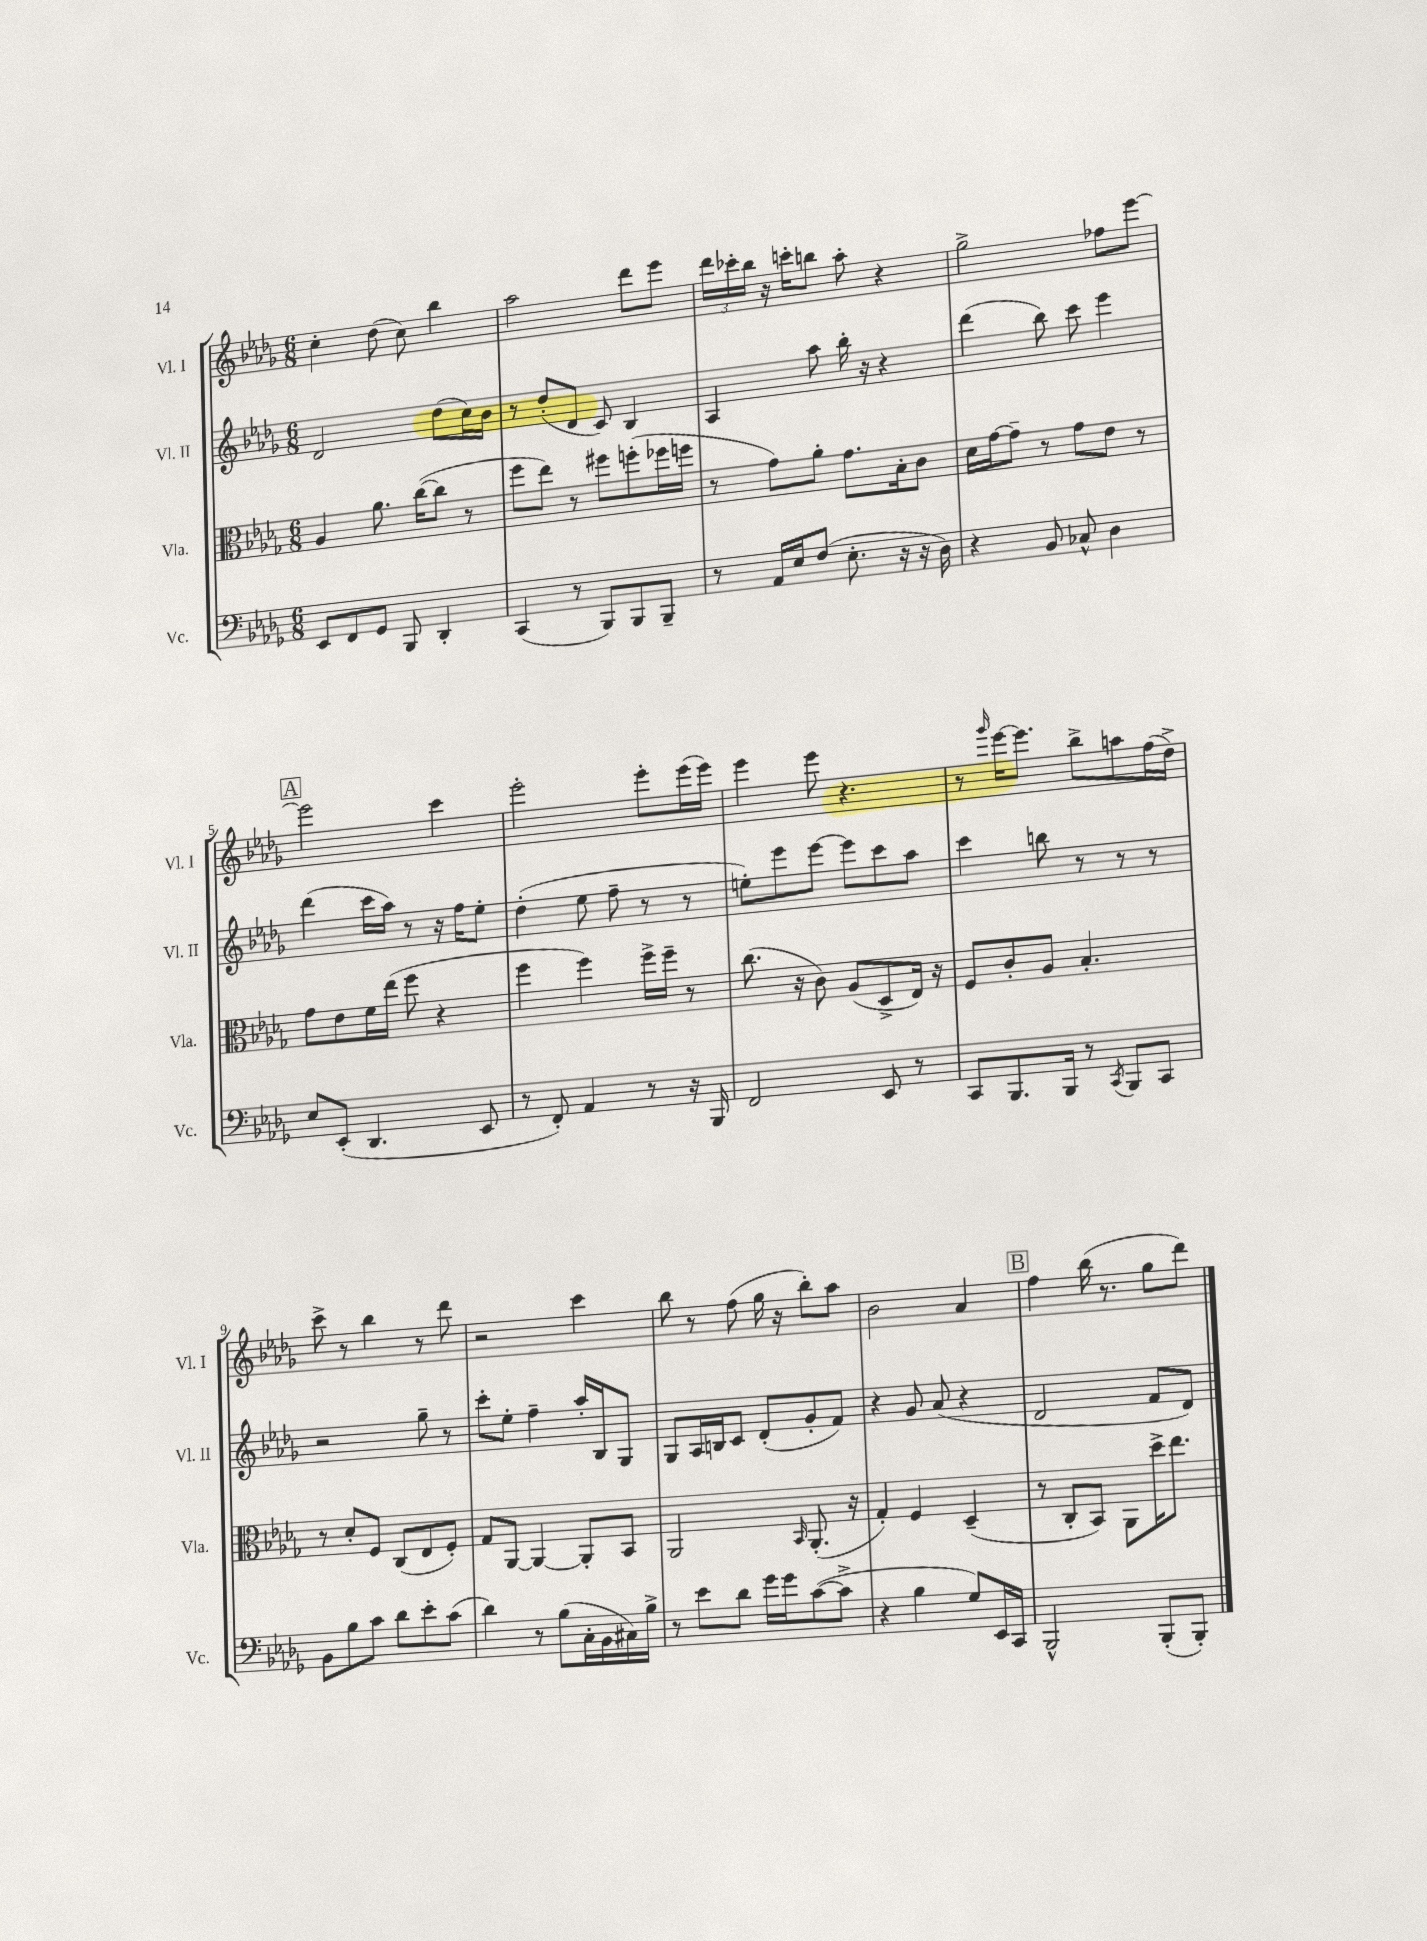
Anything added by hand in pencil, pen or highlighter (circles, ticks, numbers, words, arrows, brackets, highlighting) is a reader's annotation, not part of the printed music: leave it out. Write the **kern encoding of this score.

**kern	**kern	**kern	**kern
*staff4	*staff3	*staff2	*staff1
*clefF4	*clefC3	*clefG2	*clefG2
*k[b-e-a-d-g-]	*k[b-e-a-d-g-]	*k[b-e-a-d-g-]	*k[b-e-a-d-g-]
*M6/8	*M6/8	*M6/8	*M6/8
8EE-	4A-	2d-	4cc'
8FF	.	.	.
8GG-	8.a-	.	(8dd-
8BBB-	.	.	8cc)
.	([16cc	.	.
4DD-'	8cc]	(8dd-	4bb-
.	8r	16cc)	.
.	.	16b-	.
=	=	=	=
(4CC	8ff	8r	2aa-
.	8ee-)	(8dd-'	.
8r	8r	8d-	.
8BBB-)	8ff#	8c)	.
8BBB-	(8ff'	4B-	8ddd-
8BBB-~	16ff-	.	8eee-
.	16ff	.	.
=	=	=	=
8r	8r	4A-	24ddd-
.	.	.	24ccc-'
.	.	.	24bb-
16AA-	8g-)	.	16r
16E-	.	.	16ccc'
(8F	8a-'	8aa-	8bb
8.E-'	8.g-	16bb-'	8aa-'
.	.	16r	.
.	.	4r	4r
16r	16B-'	.	.
16r	8c	.	.
16D-)	.	.	.
=	=	=	=
4r	16d-	(4ddd-	2gg-^
.	[16g-	.	.
.	8g-~]	.	.
8BB-	8r	8bb-)	.
8C-^^	8g-	8ccc	.
4D-	8e-	4eee-	8ff-
.	8r	.	[8eee-
=	=	=	=
8E-	8g-	(4ddd-	2eee-]
(8EE-'	8e-	.	.
4.DD-	16f	16ccc	.
.	(16ee-	16aa-)	.
.	8ff	8r	.
.	4r	16r	4ccc
.	.	16ff	.
8EE-	.	8ee-'	.
=	=	=	=
8r	4ff	(4dd-'	2eee-'
8FF')	.	.	.
4AA-	4ff)	8ee-	.
.	.	8ff~	.
8r	16ff^	8r	8eee-'
.	16ff~	.	.
16r	8r	8r	(16eee-
16BBB-	.	.	16eee-)
=	=	=	=
2FF	(8.cc	8ee')	4eee-
.	.	8eee-	.
.	16r	.	.
.	8c)	[8eee-	8eee-
.	(8A-	8eee-]	4.r
8EE-	8D-^	8ccc	.
8r	16E-)	8aa-	.
.	16r	.	.
=	=	=	=
8CC	8F	4ccc	8r
.	.	.	16qqggg-
8.BBB-	8c'	.	[16eee-
.	.	.	8.eee-]
.	8A-	8bb	.
16BBB-	.	.	.
8r	4.B-'	8r	8bb-^
8qCC	.	.	.
8BBB-	.	8r	8aa
8CC	.	8r	(16ff
.	.	.	16dd-^)
=	=	=	=
8BB-	8r	2r	8ccc^
8B-	8d-'	.	8r
8c	8F	.	4bb-
8d-	(8C	.	.
8e-'	8E-	8gg-~	8r
(8c	8F')	8r	8ddd-
=	=	=	=
4d-)	8G-	8ccc'	2r
.	[8AA-	8ee-'	.
8r	4AA-_	4ff~	.
(8B-	.	.	.
16C'	8AA-']	16aa-'	4ccc
16BB-	.	16B-	.
16C#)	8BB-	8G-	.
16B-^	.	.	.
=	=	=	=
8r	2AA-	8G-	8bb-
8e-	.	16A-	8r
.	.	16B	.
8d-	.	8c	(8ff
16g-	.	(8d-'	16gg-
16g-	.	.	16r
.	16qqBB-	.	.
([8c	(8.AA-'	8g-'	8bb-')
8c^]	.	8f)	8aa-
.	16r	.	.
=	=	=	=
4r	4G-')	4r	2b-
4B-	4F	8g-	.
.	.	(8a-	.
8G-)	(4D-~	4r	4a-
16EE-	.	.	.
16CC	.	.	.
=	=	=	=
2BBB-^^	8r	2d-	4ff
.	8C'	.	.
.	8BB-)	.	(16bb-
.	.	.	8.r
.	8AA-	.	.
(8BBB-'	16dd-^	8f	8gg-
.	8.ee-	.	.
8BBB-')	.	8d-)	8ddd-)
==	==	==	==
*-	*-	*-	*-
